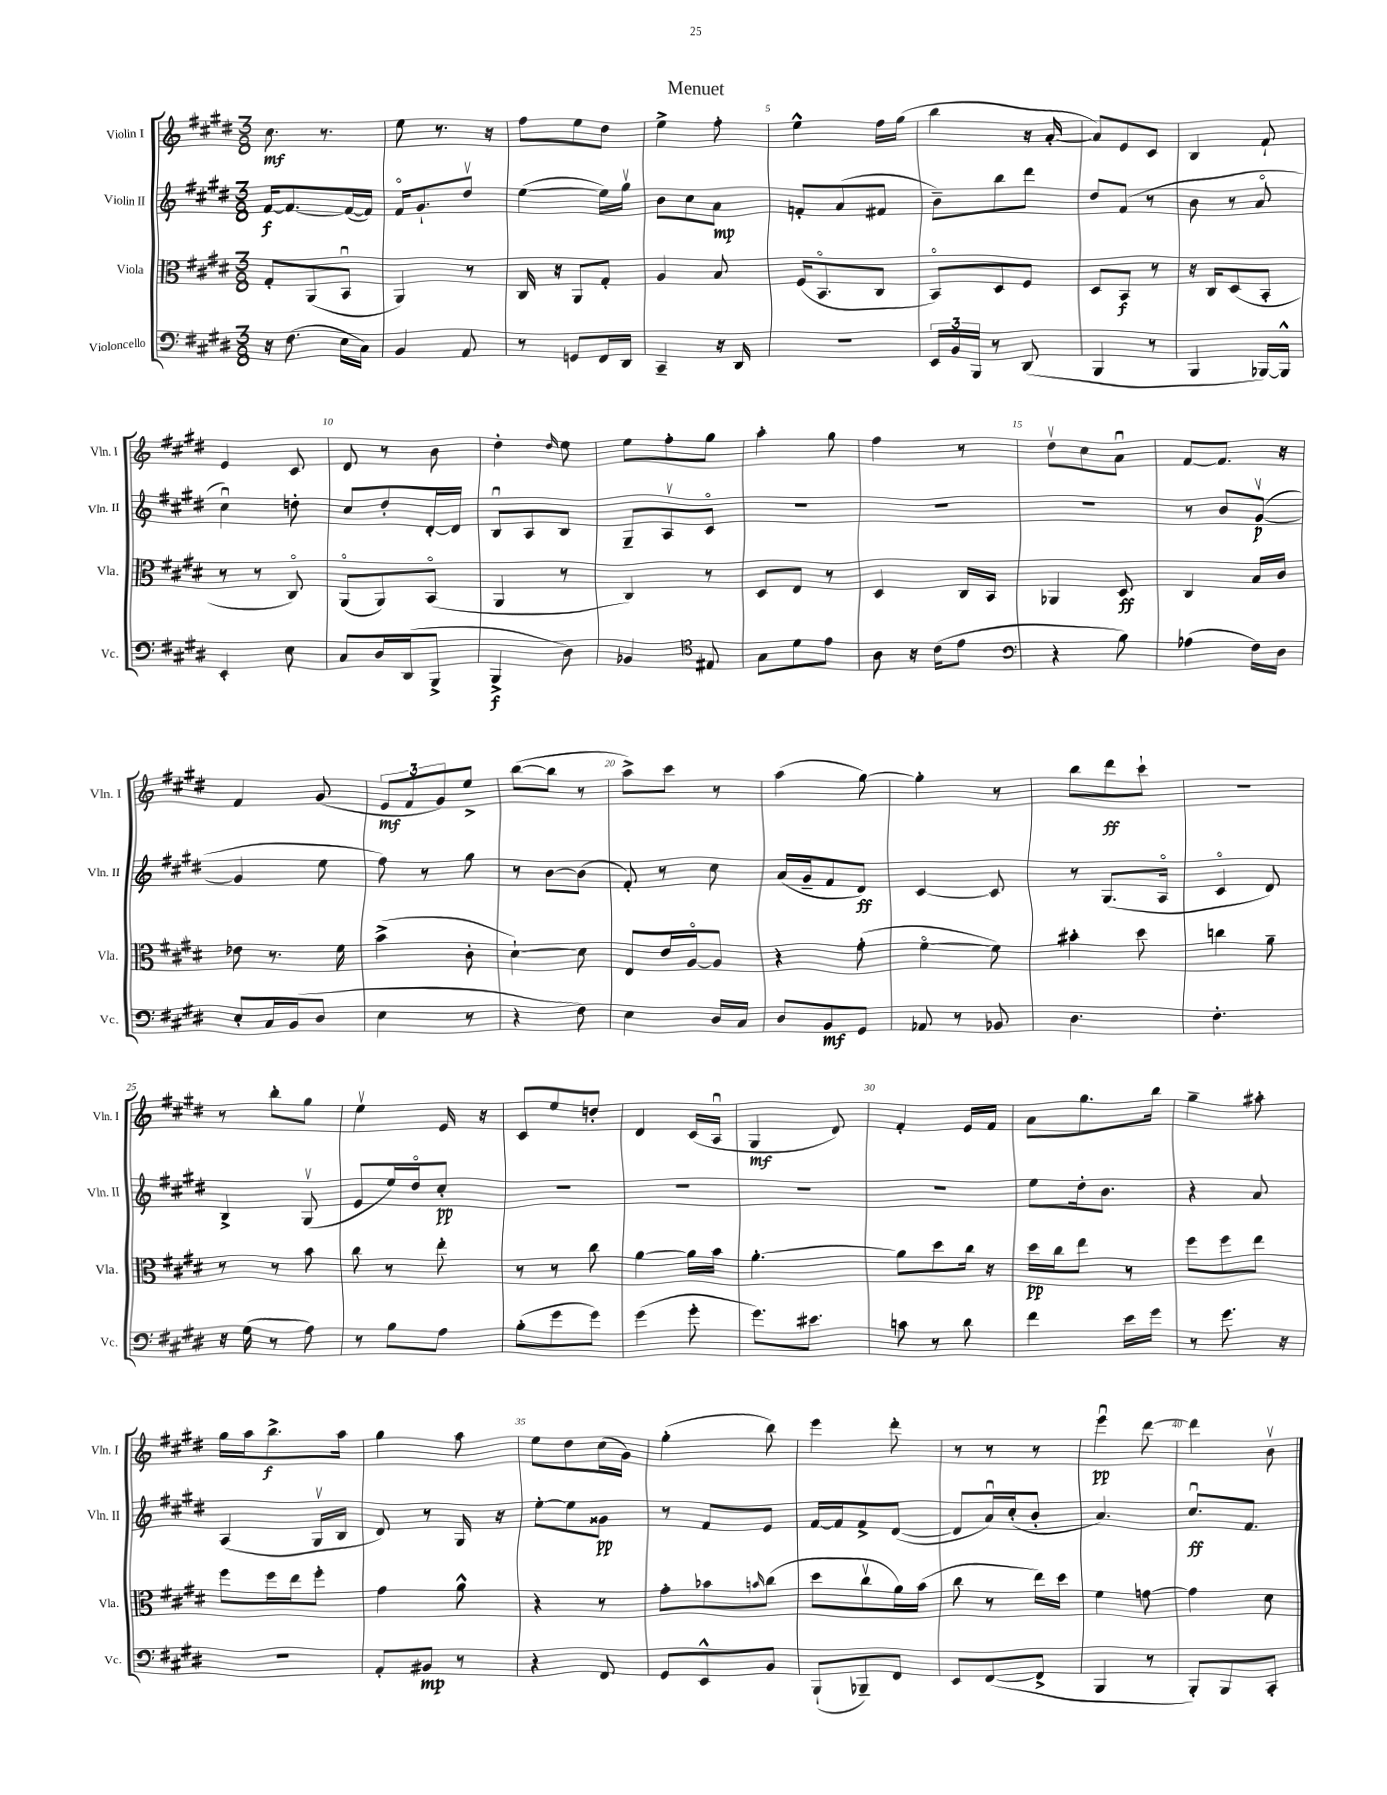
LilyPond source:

\header { title = "Menuet" }
<<
\new StaffGroup <<
\new Staff = "s0" \with { instrumentName = "Violin I" shortInstrumentName = "Vln. I" } {
    \clef treble \key e \major \numericTimeSignature \time 3/8
    cis''8.\mf r8. |
    e''8 r8. r16 |
    fis''8 e''8 dis''8 |
    e''4-> fis''8-. |
    e''4-^ fis''16 gis''16( |
    b''4 r16 a'16~-. |
    a'8) e'8 cis'8 |
    b4 fis'8-! |
    e'4 cis'8 |
    dis'8 r8 b'8 |
    dis''4-. \grace { dis''16 } e''8 |
    e''8 fis''8-. gis''8 |
    a''4-. gis''8 |
    fis''4 r8 |
    dis''8\upbow cis''8 a'8\downbow |
    fis'8~ fis'8. r16 |
    fis'4 gis'8( |
    \tuplet 3/2 { e'8\mf fis'8 gis'8) } e''8-> |
    b''8~( b''8 r8 |
    a''8->) cis'''8 r8 |
    a''4( gis''8~) |
    gis''4-. r8 |
    b''8 dis'''8\ff cis'''8-! |
    R4. |
    r8 b''8-. gis''8 |
    e''4\upbow e'16 r16 |
    cis'8 e''8 d''8-. |
    dis'4 cis'16( a16\downbow |
    gis4\mf dis'8) |
    fis'4-. e'16 fis'16 |
    a'8 gis''8. b''16 |
    gis''4-- ais''8-. |
    gis''16 a''16 b''8.->\f a''16 |
    gis''4 a''8 |
    e''8 dis''8 cis''16( gis'16) |
    gis''4-.( b''8) |
    e'''4 dis'''8-. |
    r8 r8 r8 |
    e'''4\downbow\pp dis'''8~ |
    dis'''4 b'8\upbow \bar "|." |
}
\new Staff = "s1" \with { instrumentName = "Violin II" shortInstrumentName = "Vln. II" } {
    \clef treble \key e \major \numericTimeSignature \time 3/8
    fis'16~\f fis'8.~ fis'16~( fis'16) |
    fis'16\flageolet gis'8.-! dis''8\upbow |
    e''4~( e''16) gis''16\upbow |
    b'8 cis''8 a'8\mp |
    f'8-. a'8( fis'8 |
    b'8--) b''8 dis'''8 |
    dis''8 fis'8( r8 |
    b'8 r8 a'8\flageolet |
    cis''4\downbow) d''8-. |
    cis''8 dis''8-. dis'16~-. dis'16 |
    b8\downbow a8 b8 |
    gis8-- a8\upbow cis'8\flageolet |
    R4. |
    R4. |
    R4. |
    r8 b'8 gis'8~\upbow\p( |
    gis'4 e''8 |
    fis''8) r8 gis''8 |
    r8 b'8~ b'8( |
    fis'8-.) r8 cis''8 |
    a'16( gis'16-- fis'8 dis'8\ff) |
    cis'4~ cis'8 |
    r8 gis8.( a16\flageolet |
    cis'4\flageolet dis'8) |
    b4-> gis8\upbow( |
    e'8 e''16) dis''16\flageolet cis''8-.\pp |
    R4. |
    R4. |
    R4. |
    R4. |
    e''8 dis''16-. b'8. |
    r4 a'8 |
    a4( gis16\upbow b16 |
    dis'8) r8 gis16 r16 |
    e''8~-. e''8 gisis'8\pp |
    r8 fis'8 e'8 |
    fis'16~ fis'16 fis'8-> dis'8~( |
    dis'8 a'16\downbow) cis''16-.( b'8-. |
    a'4.) |
    cis''8.\downbow\ff fis'8. \bar "|." |
}
\new Staff = "s2" \with { instrumentName = "Viola" shortInstrumentName = "Vla." } {
    \clef alto \key e \major \numericTimeSignature \time 3/8
    gis8-. a,8( b,8\downbow |
    a,4) r8 |
    cis16 r16 a,8 gis8-. |
    a4 b8 |
    fis16( b,8.\flageolet cis8 |
    b,8\flageolet) dis8 fis8 |
    dis8 b,8\f r8 |
    r16 cis16 dis8( b,8-. |
    r8 r8 cis8\flageolet) |
    a,8\flageolet( a,8) b,8\flageolet( |
    a,4 r8 |
    cis4) r8 |
    dis8 e8 r8 |
    dis4 cis16 b,16 |
    aes,4 dis8\ff |
    cis4 b16 cis'16 |
    ees'8 r8. fis'16 |
    b'4->( cis'8-. |
    dis'4~-!) dis'8 |
    e8 e'16 a16~\flageolet a8 |
    r4 gis'8-.( |
    fis'4~\flageolet fis'8) |
    bis'4-. dis''8 |
    c''4 a'8-- |
    r8 r8 b'8 |
    cis''8 r8 e''8-. |
    r8 r8 cis''8 |
    a'4~ a'16 b'16 |
    a'4.~-. |
    a'8 dis''8 cis''16 r16 |
    dis''16\pp cis''16 e''8 r8 |
    fis''8 fis''8 e''8 |
    fis''8 fis''16 e''16 fis''8-. |
    gis'4 a'8-^ |
    r4 r8 |
    gis'8-. bes'8 \grace { b'16 } cis''8( |
    dis''8 cis''8\upbow a'16) b'16( |
    cis''8 r8 e''16) dis''16 |
    fis'4 g'8~ |
    g'4 dis'8 \bar "|." |
}
\new Staff = "s3" \with { instrumentName = "Violoncello" shortInstrumentName = "Vc." } {
    \clef bass \key e \major \numericTimeSignature \time 3/8
    r16 fis8.( e16 cis16) |
    b,4 a,8 |
    r8 g,8 fis,16 dis,16 |
    cis,4-- r16 dis,16 |
    r4. |
    \tuplet 3/2 { e,16 b,16 b,,16 } r8 dis,8( |
    b,,4 r8 |
    b,,4 bes,,16~) bes,,16-^ |
    e,4-. e8 |
    cis8 dis16 dis,16( b,,8-> |
    b,,4->\f dis8) |
    bes,4 \clef tenor eis8 |
    gis8 dis'8 e'8 |
    a8 r16 cis'16( e'8 |
    \clef bass r4 b8) |
    aes4( fis16) dis16 |
    e8-. cis16 b,16( dis8 |
    e4 r8 |
    r4 fis8) |
    e4 dis16 cis16 |
    dis8 b,8\mf gis,8 |
    aes,8 r8 bes,8 |
    dis4. |
    fis4.-. |
    r16 gis16( r8 a8) |
    r8 b8 a8 |
    b8-.( gis'8 gis'8) |
    gis'4( gis'8-. |
    gis'8.) eis'8. |
    c'8 r8 dis'8 |
    fis'4 e'16 gis'16 |
    r8 gis'8. r16 |
    r4. |
    a,8-. bis,8\mp r8 |
    r4 fis,8 |
    gis,8 e,8-^ b,8 |
    b,,8-!( bes,,8--) fis,8 |
    e,8 fis,8~( fis,8-> |
    b,,4 r8 |
    b,,8-.) b,,8 cis,8-. \bar "|." |
}
>>
>>
\layout { \context { \Score \override BarNumber.break-visibility = ##(#f #t #t) barNumberVisibility = #(every-nth-bar-number-visible 5) } }
